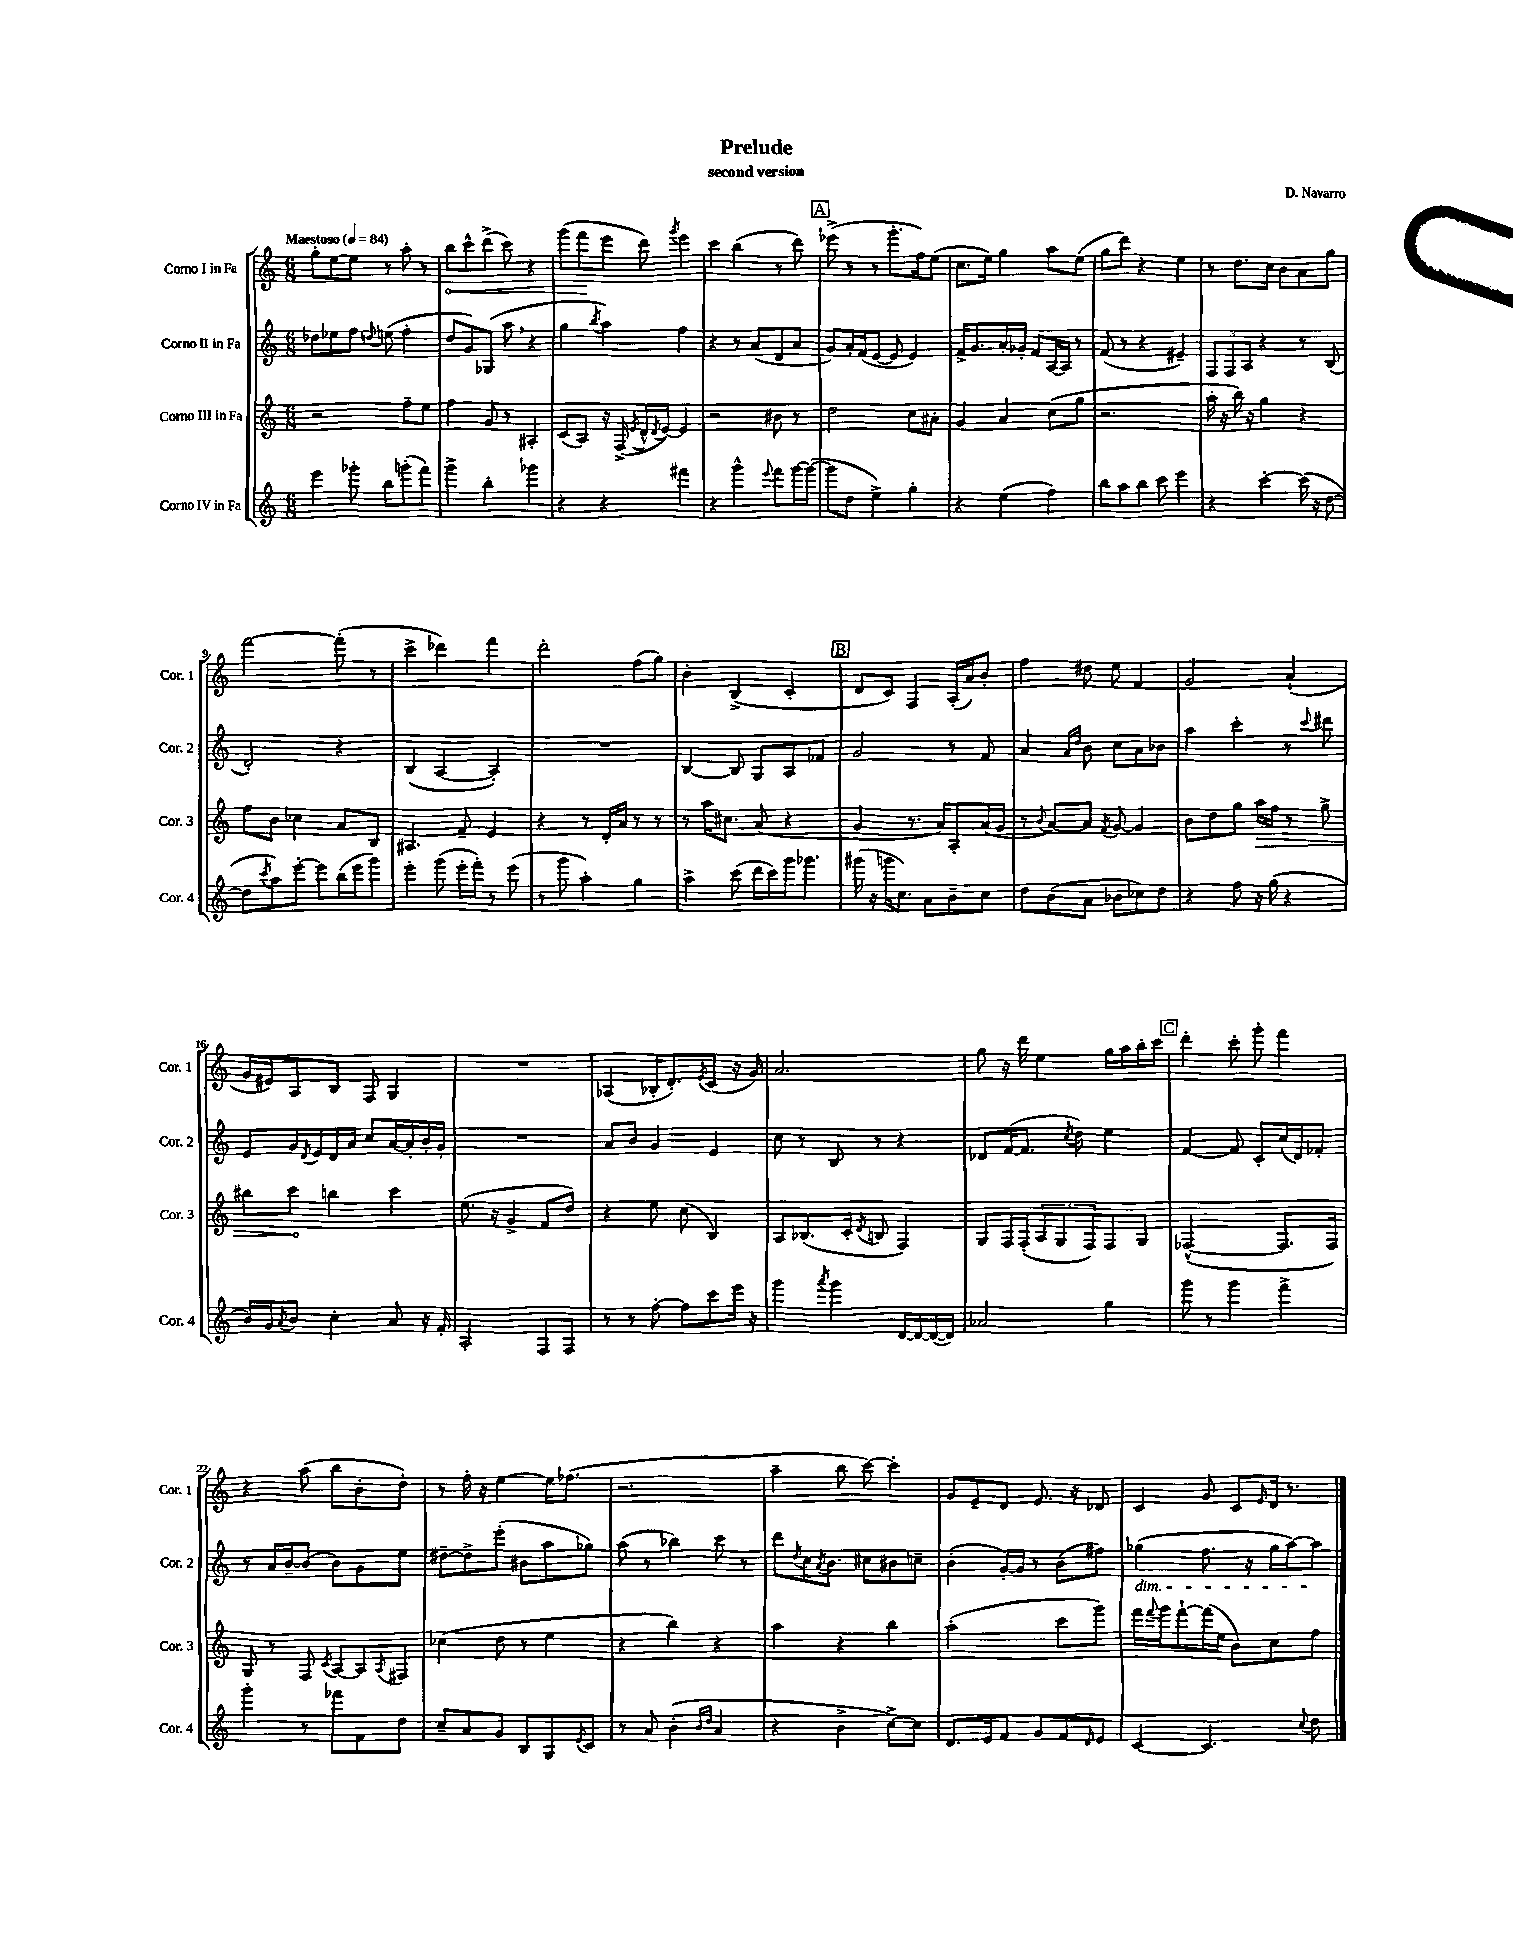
\header { title = "Prelude" composer = "D. Navarro" subtitle = "second version" }
<<
\new StaffGroup <<
\new Staff = "s0" \with { instrumentName = "Corno I in Fa" shortInstrumentName = "Cor. 1" } {
    \clef treble \key c \major \numericTimeSignature \time 6/8 \tempo "Maestoso" 4 = 84
    g''8-. e''8~ e''8 r8 a''8-. r8 |
    \once \override Hairpin.circled-tip = ##t b''8\< c'''8-^ d'''8->( c'''8) r4 |
    g'''8( f'''8\! e'''8 d'''8) \acciaccatura { g'''8 } e'''4 |
    c'''4 b''4( r8 d'''8) |
    \mark \markup { \box "A" } ees'''8->( r8 r8 g'''8.-. f''16) e''8( |
    c''8. e''16) g''4 a''8 e''8( |
    g''8 d'''8) r4 e''4 |
    r8 d''8. c''16 b'8 a'8 g''8 |
    f'''2~ f'''8-.( r8 |
    c'''4-> des'''4) f'''4 |
    d'''2-. f''8( g''8) |
    b'4-. b4->( c'4-. |
    \mark \markup { \box "B" } d'8 c'8) f4 a16-.( a'16) b'8-. |
    f''4 dis''8 e''8 f'4 |
    g'2 a'4-!( |
    g'16 eis'16) a8 b8 f8 g4 |
    R2. |
    aes4( bes16-. d'8.-.) \acciaccatura { e'8 } c'8( r16 g'16) |
    a'2. |
    g''8 r16 d'''16 e''4 g''16 a''16 b''16-. c'''16 |
    \mark \markup { \box "C" } d'''4-. c'''8-. g'''8-. f'''4 |
    r4 a''8( b''8 b'8-. d''8-.) |
    r8 f''16-. r16 e''4~ e''16 fes''8.( |
    r2. |
    a''4-- b''8 c'''8~) c'''4-. |
    g'8 e'8-- d'8 e'8. r16 des'8 |
    c'4 g'8 c'8 \grace { e'16 } d'16 r8. \bar "|." |
}
\new Staff = "s1" \with { instrumentName = "Corno II in Fa" shortInstrumentName = "Cor. 2" } {
    \clef treble \key c \major \numericTimeSignature \time 6/8
    des''8 ees''8 f''8 \appoggiatura { d''8 } e''8( f''4-. |
    d''8 g'8) ges8( a''8 \breathe r4 |
    g''4 \acciaccatura { b''8 } a''4) f''4 |
    r4 r8 a'8( d'8 a'8 |
    \mark \markup { \box "A" } g'8) a'16-. f'16( e'8~ e'8 e'4) |
    f'16-> g'8. a'16-. ges'16-. f'8 a16~ a16 r8 |
    f'8( r8 r4 eis'4--) |
    \tuplet 3/2 { f8 f8 a8 } r4 r8 b8( |
    d'2-.) r4 |
    b4( a4~ a4-.) |
    R2. |
    b4~ b8 g8 a8 fes'8 |
    \mark \markup { \box "B" } g'2 r8 f'8 |
    a'4 \grace { a'16 d''16 } b'8 c''8 a'8 bes'8 |
    a''4 c'''4-. r8 \appoggiatura { c'''8 } dis'''8 |
    e'8 g'16 \acciaccatura { d'8 } e'16 d'16 a'16 c''8 a'16~ a'16-. b'16-. g'16-. |
    R2. |
    a'8 b'8 g'4 e'4 |
    c''8 r8 b8 r8 r4 |
    des'8 f'16~( f'8. \acciaccatura { c''8 } d''8) e''4 |
    \mark \markup { \box "C" } f'4~ f'8 c'8-. c''16( d'16) fes'8-. |
    r8 a'16 b'16~-- b'8( b'8) g'8 e''8 |
    dis''8~-- dis''8-> e'''8-.( bis'8 a''8 ges''8) |
    a''8( r8 bes''4) c'''8 r8 |
    d'''8 \acciaccatura { d''8 } c''16 \acciaccatura { a'8 } b'8. cis''8 bis'8 c''8-- |
    b'4-.( g'16~-.) g'16 r8 b'8( fis''8) |
    ges''4\dim( f''8. r16 ges''16 a''16~) a''8\! \bar "|." |
}
\new Staff = "s2" \with { instrumentName = "Corno III in Fa" shortInstrumentName = "Cor. 3" } {
    \clef treble \key c \major \numericTimeSignature \time 6/8
    r2 f''8-- e''8 |
    f''4 g'8 r8 ais4-. |
    c'8( a8) r16 f16->( \acciaccatura { e'8 } d'16-^ \acciaccatura { d'8 } e'16~) e'4 |
    r2 bis'8 r8 |
    \mark \markup { \box "A" } d''2 c''8 ais'8-. |
    g'4 a'4 c''8( g''8 |
    r2. |
    a''16-. r16 b''16) r16 g''4 r4 |
    f''8 b'8 ces''4 a'8 b8 |
    ais4. f'8-- e'4 |
    r4 r8 d'16-. a'16 r8 r8 |
    r8 a''16 cis''8. a'8( r4 |
    \mark \markup { \box "B" } g'4 r8. a'16) a8-. a'16( g'16 |
    r8 \appoggiatura { b'8 } a'8~) a'8 \acciaccatura { f'8 } g'8~ g'4 |
    b'8 d''8 g''8 \once \override Hairpin.circled-tip = ##t a''16\> f''16 r8 g''8-> |
    bis''8 c'''8\! b''4 c'''4 |
    e''8.( r16 g'4-> f'8 d''8) |
    r4 e''8 c''8( b4) |
    a8 bes8.( c'16-. \acciaccatura { d'8 } b8 f4) |
    g8 f16 f16-.( \tuplet 3/2 { a8 g8 f8) } f8 g8 |
    \mark \markup { \box "C" } fes2~-^( fes8. fes16) |
    g8 r8 f8 \acciaccatura { c'8 } a8~ a8 \acciaccatura { a8 } fis8 |
    ces''4( d''8 r8 e''4 |
    r4 b''4) r4 |
    a''4 r4 b''4 |
    a''2-.( c'''8 g'''8) |
    f'''16 \appoggiatura { f'''8 } g'''16 f'''8~-! f'''16( e''16 b'8) c''8 f''8 \bar "|." |
}
\new Staff = "s3" \with { instrumentName = "Corno IV in Fa" shortInstrumentName = "Cor. 4" } {
    \clef treble \key c \major \numericTimeSignature \time 6/8
    e'''4 ges'''8-. b''8 g'''8-.( f'''8) |
    g'''4-> b''4-. ges'''4 |
    r4 r4 fis'''4 |
    r4 g'''4-^ \appoggiatura { e'''8 } f'''8 g'''16~ g'''16~( |
    \mark \markup { \box "A" } g'''8 d''8 e''4->) g''4-. |
    r4 e''4( f''4) |
    b''8 a''8 b''8 c'''8 e'''4 |
    r4 c'''4~-. c'''16( r16 d''8~ |
    d''8 \acciaccatura { c'''8 } a''8) e'''8~-. e'''8 b''16( e'''16 g'''8) |
    e'''4-. g'''8( e'''16-. f'''16-.) r8 e'''8( |
    r8 g'''8 a''4-.) g''4 |
    a''4-> c'''8( d'''16 c'''16) g'''16 ges'''8. |
    \mark \markup { \box "B" } gis'''16( r16 g'''16 c''8.) a'8 b'8-- c''8 |
    d''8 b'8( a'8 bes'8 ces''8) d''8 |
    r4 f''8 r16 g''16( r4 |
    b'16) g'16 \acciaccatura { a'8 } b'8 c''4-. a'8 r16 f'16-. |
    a2-. f8 f8 |
    r8 r8 f''8~-. f''8 c'''8 e'''16 r16 |
    g'''4 \acciaccatura { a'''8 } g'''4 d'16~ d'16~ d'16~( d'16) |
    aes'2 g''4 |
    \mark \markup { \box "C" } g'''8 r8 g'''4 f'''4-> |
    g'''4-. r8 fes'''8 f'8 d''8 |
    c''8-- a'8 g'8 b8 g8 \acciaccatura { e'8 } c'8 |
    r8 a'8 b'4-.( \grace { b'16 d''16 } a'4 |
    r4 b'4-> c''8~->) c''8 |
    d'8. e'16 f'8 g'8 f'8 \grace { d'16 } e'8 |
    c'4~ c'4. \appoggiatura { c''8 } d''8 \bar "|." |
}
>>
>>
